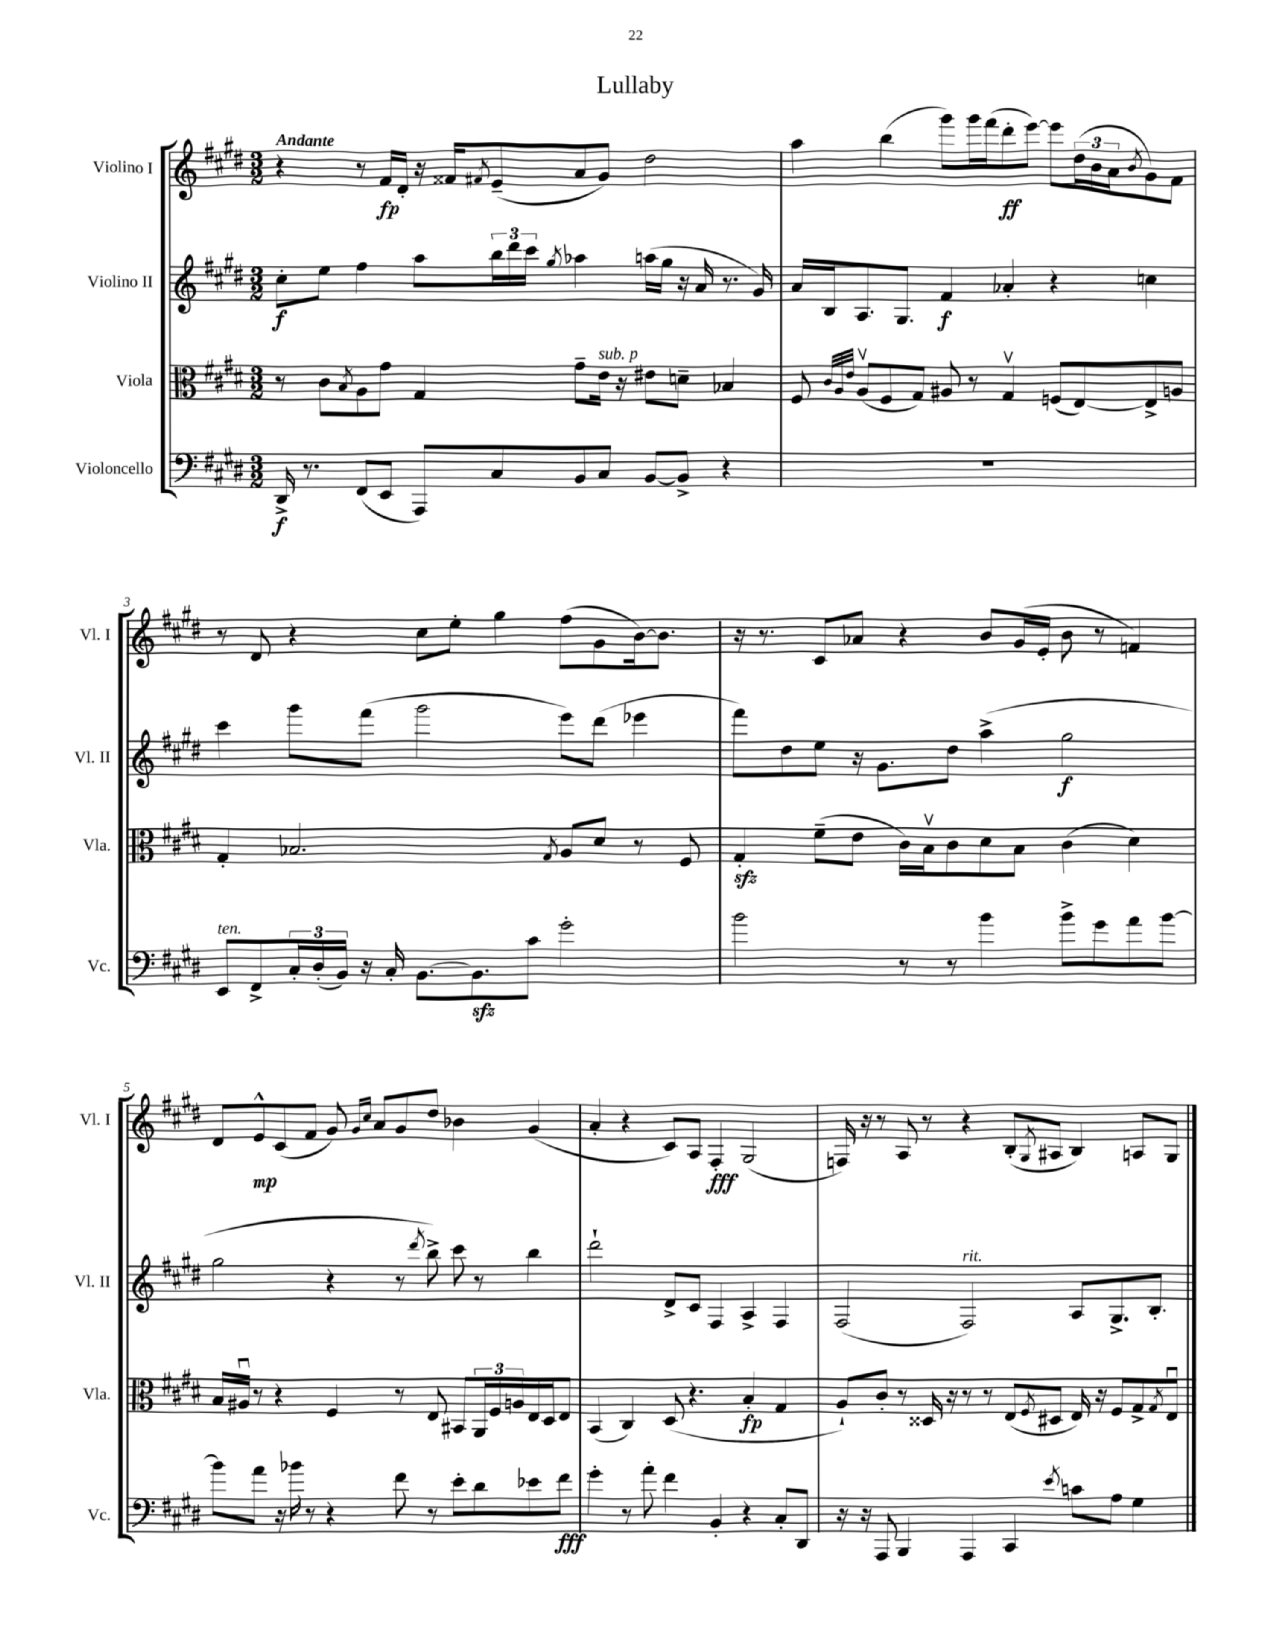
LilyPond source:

\header { title = "Lullaby" }
<<
\new StaffGroup <<
\new Staff = "s0" \with { instrumentName = "Violino I" shortInstrumentName = "Vl. I" } {
    \clef treble \key e \major \numericTimeSignature \time 3/2 \tempo "Andante"
    r4 r8 fis'16\fp dis'16-. r16 fisis'16 \acciaccatura { fis'8 } e'8--( a'8 gis'8) dis''2 |
    a''4 b''4( gis'''8) gis'''16 fis'''16( dis'''8-.\ff e'''8~) e'''8 \tuplet 3/2 { dis''16( b'16 a'16 } \acciaccatura { b'8 } gis'8) fis'8 |
    r8 dis'8 r4 cis''8 e''8-. gis''4 fis''8( gis'8 b'16~) b'8. |
    r16 r8. cis'8 aes'8 r4 b'8 gis'16( e'16-. b'8 r8 f'4) |
    dis'8 e'8-^\mp cis'8( fis'8 gis'8) \grace { gis'16 cis''16 } a'8 gis'8 dis''8 bes'4 gis'4( |
    a'4-. r4 cis'8) a8 fis4-.\fff gis2( |
    f16) r16 r8 a8 r8 r4 b8-.( \acciaccatura { gis8 } ais8 b4) a8 gis8 \bar "|." |
}
\new Staff = "s1" \with { instrumentName = "Violino II" shortInstrumentName = "Vl. II" } {
    \clef treble \key e \major \numericTimeSignature \time 3/2
    cis''8-.\f e''8 fis''4 a''8 \tuplet 3/2 { b''16 dis'''16 cis'''16 } \acciaccatura { gis''8 } aes''4 a''16( gis''16 r16 a'16 r8. gis'16) |
    a'16 b16 a8. gis8. fis'4\f aes'4-. r4 c''4 |
    cis'''4 gis'''8 fis'''8( gis'''2 e'''8) dis'''8( ees'''4 |
    fis'''8) dis''8 e''8 r16 gis'8. dis''8 a''4->( gis''2\f |
    gis''2 r4 r8 \acciaccatura { dis'''8 } b''8->) cis'''8 r8 b''4 |
    dis'''2-! dis'8-> cis'8 fis4 a4-> fis4 |
    fis2( fis2^\markup { \italic "rit." }) a8 gis8.-> b8.-. \bar "|." |
}
\new Staff = "s2" \with { instrumentName = "Viola" shortInstrumentName = "Vla." } {
    \clef alto \key e \major \numericTimeSignature \time 3/2
    r8 cis'8 \acciaccatura { b8 } a8 gis'8 gis4 gis'8-- e'16^\markup { \italic "sub. p" } r16 eis'8 d'8-- bes4 |
    fis8 \grace { cis'32 a32 e'32 } a8\upbow( fis8 gis8) ais8 r8 gis4\upbow f8( e8~) e8-> a8 |
    gis4-. bes2. \acciaccatura { gis8 } a8 dis'8 r8 fis8 |
    gis4-.\sfz fis'8--( e'8 cis'16) b16\upbow cis'8 dis'8 b8 cis'4( dis'4) |
    b16 ais16\downbow r8 r4 fis4 r8 e8 bis,8 \tuplet 3/2 { a,16 fis16 a16 } e16 dis16 e8 |
    b,4( cis4) dis8( r4. b4-.\fp gis4 |
    a8-!) cis'8-. r8 disis16 r16 r8 r8 e8( \acciaccatura { fis8 } dis8 e16) r16 fis8 gis8-> \acciaccatura { gis8 } e8\downbow \bar "|." |
}
\new Staff = "s3" \with { instrumentName = "Violoncello" shortInstrumentName = "Vc." } {
    \clef bass \key e \major \numericTimeSignature \time 3/2
    dis,16->\f r8. fis,8( e,8 a,,8) cis8 b,8 cis8 b,8~ b,8-> r4 |
    R1. |
    e,8^\markup { \italic "ten." } fis,8-> \tuplet 3/2 { cis16-. dis16-.( b,16) } r16 cis16-. b,8.~ b,8.\sfz cis'8 gis'2-. |
    b'2 r8 r8 b'4 b'8-> gis'8 a'8 b'8~ |
    b'8 a'8 r16 bes'16 r8 r4 fis'8 r8 e'8-. dis'8 ees'8 fis'8\fff |
    gis'4-. r8 a'8-. fis'4 b,4-. r4 cis8-. dis,8 |
    r16 r16 a,,8 b,,4 a,,4 cis,4 \acciaccatura { e'8 } c'8 a8 gis4 \bar "|." |
}
>>
>>
